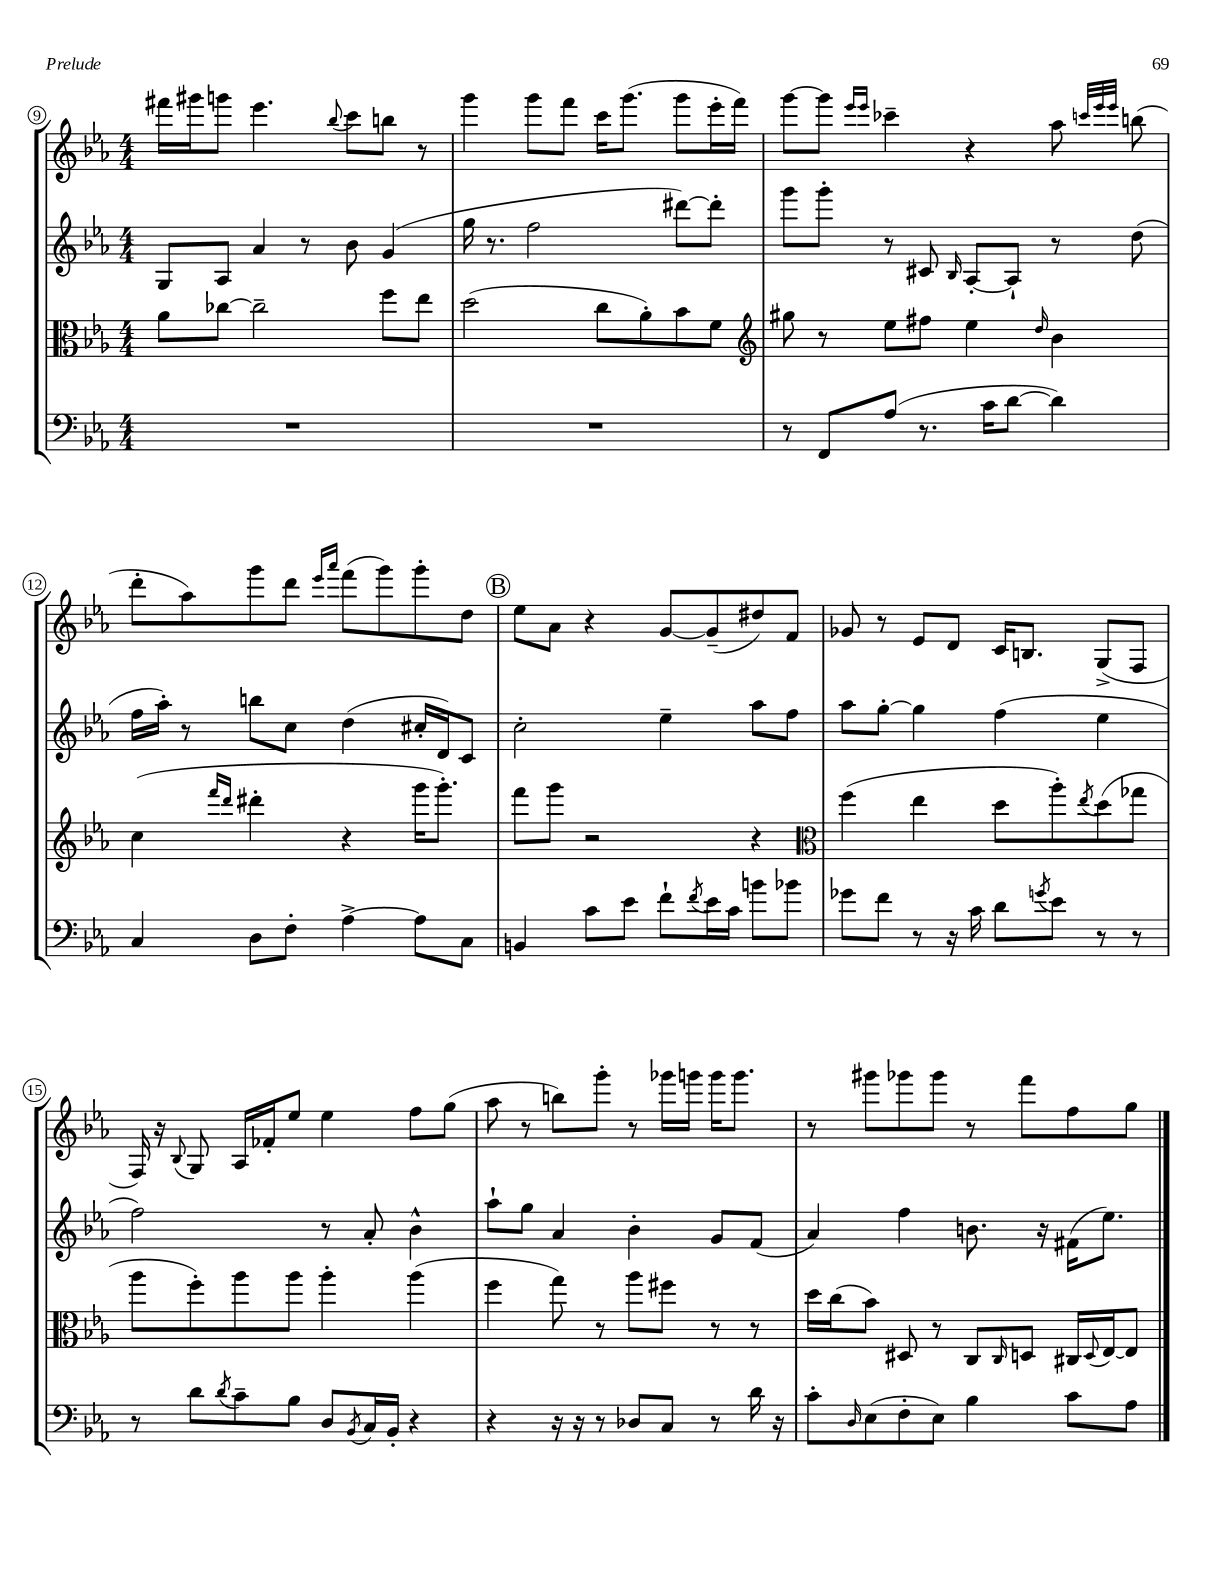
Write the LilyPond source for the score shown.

<<
\new StaffGroup <<
\new Staff = "s0" {
    \clef treble \key ees \major \numericTimeSignature \time 4/4
    fis'''16 gis'''16 g'''8 ees'''4. \appoggiatura { bes''8 } c'''8 b''8 r8 |
    g'''4 g'''8 f'''8 c'''16 g'''8.( g'''8 ees'''16-. f'''16) |
    g'''8~ g'''8 \grace { ees'''16 ees'''16 } ces'''4-- r4 aes''8 \grace { c'''32 ees'''32 ees'''32 } b''8( |
    d'''8-. aes''8) g'''8 d'''8 \grace { ees'''16 aes'''16 } f'''8( g'''8) g'''8-. d''8 |
    \mark \markup { \circle "B" } ees''8 aes'8 r4 g'8~ g'8--( dis''8) f'8 |
    ges'8 r8 ees'8 d'8 c'16 b8. g8->( f8 |
    f16) r16 \appoggiatura { bes8 } g8 aes16 fes'16-. ees''8 ees''4 f''8 g''8( |
    aes''8 r8 b''8) g'''8-. r8 ges'''16 g'''16 g'''16 g'''8. |
    r8 gis'''8 ges'''8 ges'''8 r8 f'''8 f''8 g''8 \bar "|." |
}
\new Staff = "s1" {
    \clef treble \key ees \major \numericTimeSignature \time 4/4
    g8 aes8 aes'4 r8 bes'8 g'4( |
    g''16 r8. f''2 dis'''8~) dis'''8-. |
    g'''8 g'''8-. r8 cis'8 \grace { bes16 } aes8~-. aes8-! r8 d''8( |
    f''16 aes''16-.) r8 b''8 c''8 d''4( cis''16-. d'16) c'8 |
    \mark \markup { \circle "B" } c''2-. ees''4-- aes''8 f''8 |
    aes''8 g''8~-. g''4 f''4( ees''4 |
    f''2) r8 aes'8-. bes'4-^ |
    aes''8-! g''8 aes'4 bes'4-. g'8 f'8( |
    aes'4) f''4 b'8. r16 fis'16( ees''8.) \bar "|." |
}
\new Staff = "s2" {
    \clef alto \key ees \major \numericTimeSignature \time 4/4
    aes'8 ces''8~ ces''2-- f''8 ees''8 |
    d''2( c''8 aes'8-.) bes'8 f'8 |
    \clef treble gis''8 r8 ees''8 fis''8 ees''4 \grace { d''16 } bes'4 |
    c''4( \grace { f'''16 d'''16 } dis'''4-. r4 g'''16 g'''8.-.) |
    \mark \markup { \circle "B" } f'''8 g'''8 r2 r4 |
    \clef alto f''4( ees''4 d''8 aes''8-.) \acciaccatura { ees''8 } d''8( ges''8 |
    aes''8 f''8-.) aes''8 aes''8 aes''4-. aes''4( |
    f''4 g''8) r8 aes''8 fis''8 r8 r8 |
    d''16 c''16( bes'8) dis8 r8 c8 \grace { c16 } d8 cis16 \appoggiatura { d8 } ees16~ ees8 \bar "|." |
}
\new Staff = "s3" {
    \clef bass \key ees \major \numericTimeSignature \time 4/4
    R1 |
    R1 |
    r8 f,8 aes8( r8. c'16 d'8~ d'4) |
    c4 d8 f8-. aes4~-> aes8 c8 |
    \mark \markup { \circle "B" } b,4 c'8 ees'8 f'8-! \acciaccatura { f'8 } ees'16 c'16 b'8 bes'8 |
    ges'8 f'8 r8 r16 c'16 d'8 \acciaccatura { g'8 } ees'8 r8 r8 |
    r8 d'8 \acciaccatura { d'8 } c'8-- bes8 d8 \acciaccatura { bes,8 } c16 bes,16-. r4 |
    r4 r16 r16 r8 des8 c8 r8 d'16 r16 |
    c'8-. \grace { d16 } ees8( f8-. ees8) bes4 c'8 aes8 \bar "|." |
}
>>
>>
\layout { \context { \Score currentBarNumber = #9 \override BarNumber.stencil = #(make-stencil-circler 0.1 0.3 ly:text-interface::print) } }
